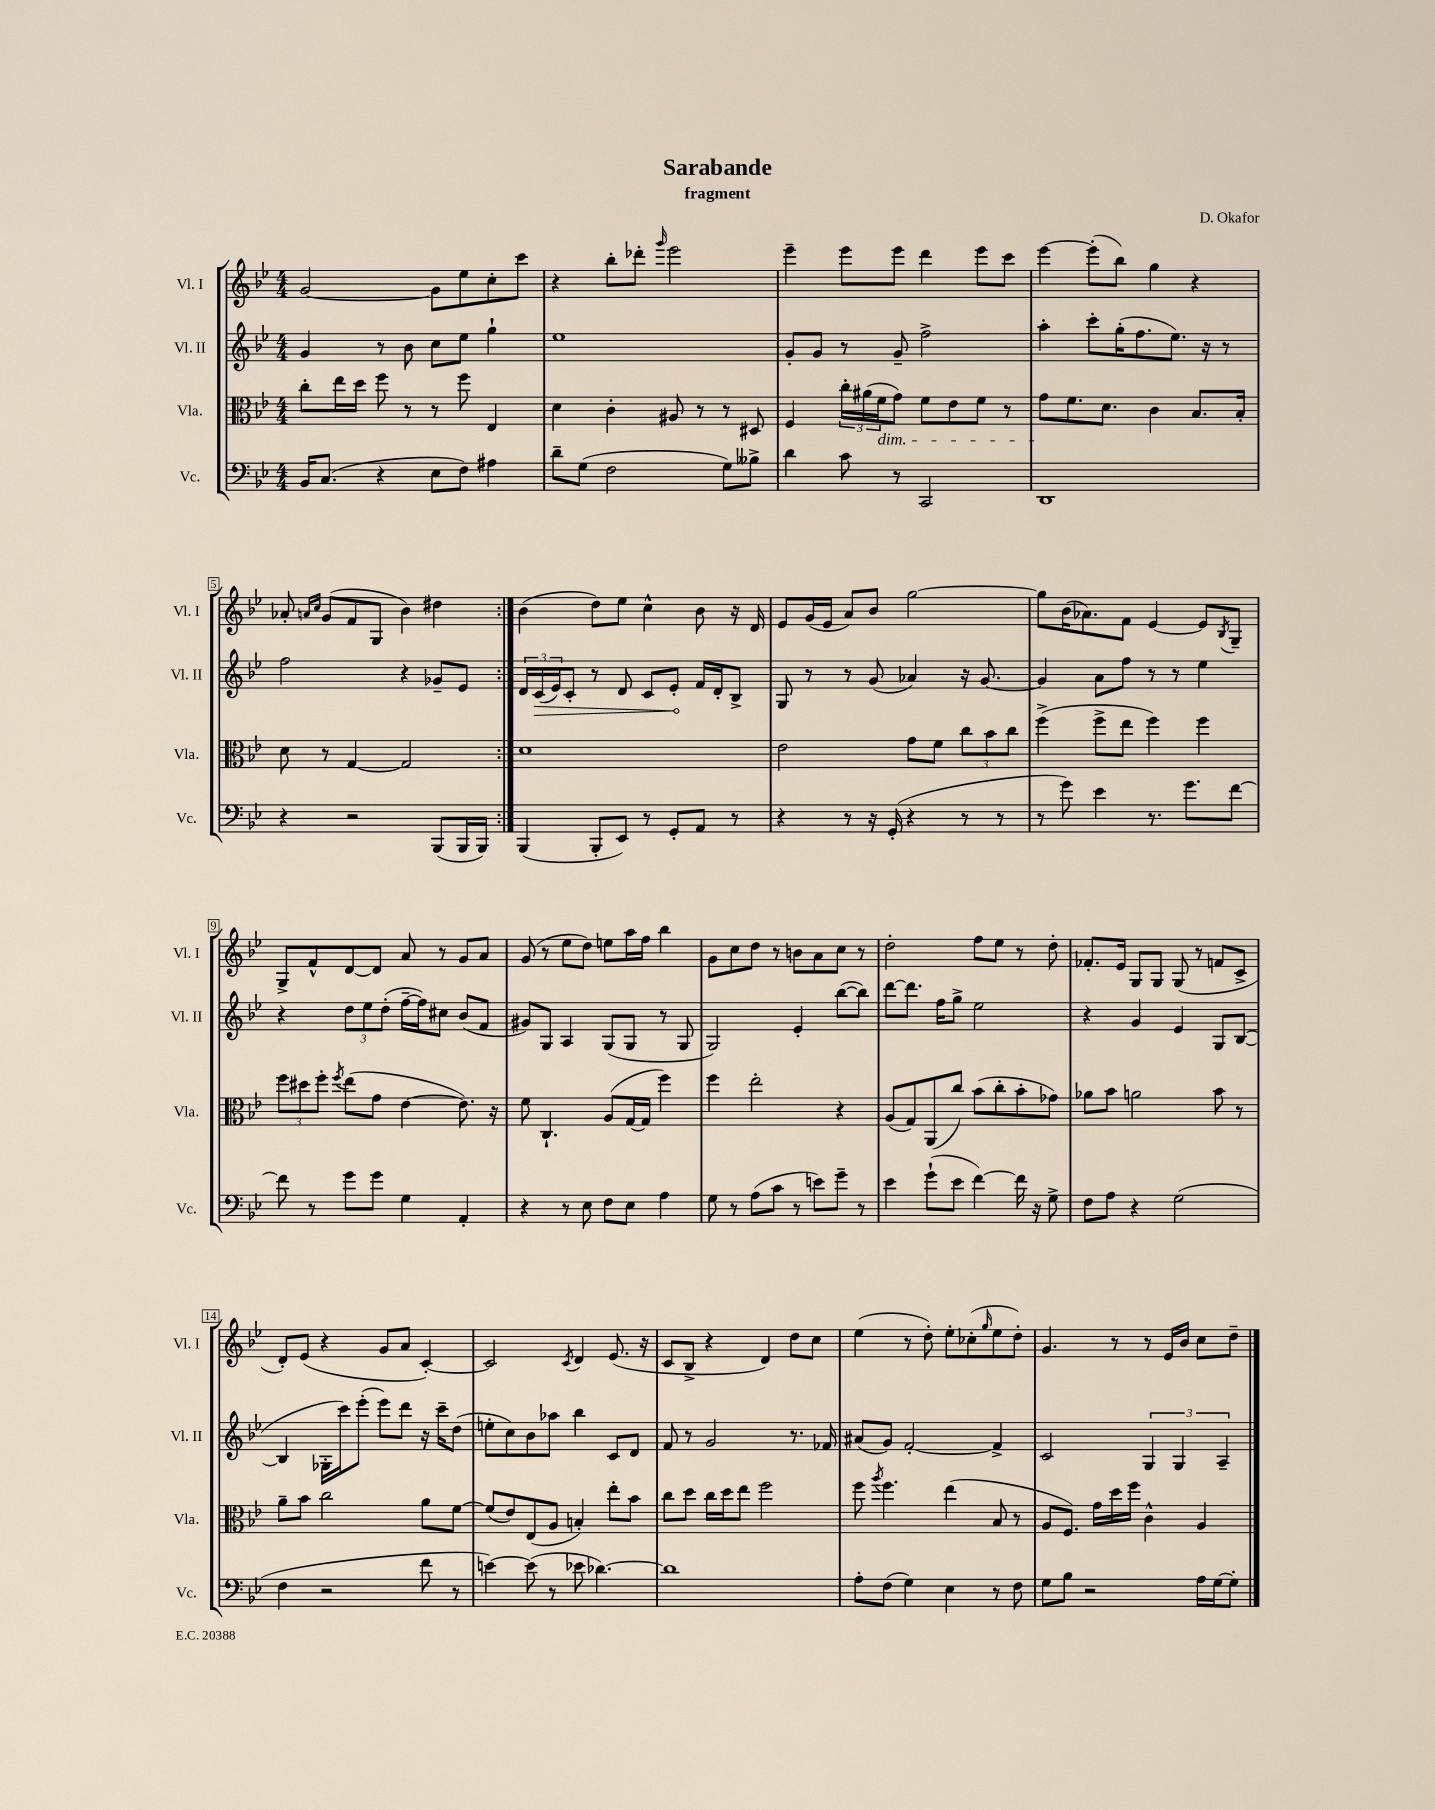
\header { title = "Sarabande" composer = "D. Okafor" subtitle = "fragment" }
<<
\new StaffGroup <<
\new Staff = "s0" \with { instrumentName = "Vl. I" shortInstrumentName = "Vl. I" } {
    \clef treble \key bes \major \numericTimeSignature \time 4/4
    \repeat volta 2 { g'2~ g'8 ees''8 c''8-. c'''8 |
    r4 bes''8-. des'''8-. \grace { g'''16 } ees'''2 |
    ees'''4-- ees'''8 ees'''8 d'''4 ees'''8 c'''8 |
    ees'''4~ ees'''8-.( bes''8) g''4 r4 |
    aes'8-. \grace { a'16 c''16 } g'8( f'8 g8 bes'4) dis''4 | }
    bes'4( d''8) ees''8 c''4-^ bes'8 r16 d'16 |
    ees'8 g'16( ees'16 a'8) bes'8 g''2~ |
    g''8 bes'16( aes'8.) f'8 ees'4~ ees'8 \acciaccatura { bes8 } g8-- |
    g8-> f'8-^ d'8~ d'8 a'8 r8 g'8 a'8 |
    g'8( r8 ees''8 d''8) e''8 a''16 f''16 bes''4 |
    g'8 c''8 d''8 r8 b'8 a'8 c''8 r8 |
    d''2-. f''8 ees''8 r8 d''8-. |
    fes'8.-. ees'16 g8 g8 g8( r8 f'8 c'8-> |
    d'8-.) ees'8( r4 g'8 a'8 c'4~-.) |
    c'2 \acciaccatura { c'8 } d'4 ees'8.( r16 |
    c'8 bes8-> r4 d'4) d''8 c''8 |
    ees''4( r8 d''8-.) ees''8-. ces''8-.( \grace { g''16 } ees''8 d''8-.) |
    g'4. r8 r8 ees'16 bes'16 c''8 d''8-- \bar "|." |
}
\new Staff = "s1" \with { instrumentName = "Vl. II" shortInstrumentName = "Vl. II" } {
    \clef treble \key bes \major \numericTimeSignature \time 4/4
    \repeat volta 2 { g'4 r8 bes'8 c''8 ees''8 g''4-! |
    ees''1 |
    g'8-. g'8 r8 g'8-- f''2-> |
    a''4-. c'''8-. g''16-.( f''8. ees''8.) r16 r8 |
    f''2 r4 ges'8-- ees'8 | }
    \tuplet 3/2 { d'16 \once \override Hairpin.circled-tip = ##t c'16\>( ees'16) } c'8-. r8 d'8 c'8 ees'8-.\! f'16 d'16-. bes8-> |
    g8 r8 r8 g'8( aes'4) r16 g'8.~ |
    g'4 a'8 f''8 r8 r8 ees''4 |
    r4 \tuplet 3/2 { d''8 ees''8 d''8-.( } f''16~-- f''16) cis''8 bes'8( f'8 |
    gis'8) g8 a4 g8( g8 r8 g8 |
    g2) ees'4-. bes''8~( bes''8) |
    d'''8~ d'''8. f''16 g''8-> ees''2 |
    r4 g'4 ees'4 g8 bes8~( |
    bes4 ges16-. c'''16) ees'''8-.( ees'''8) d'''8 r16 c'''16-- d''8( |
    e''8-. c''8) bes'8 aes''8 bes''4 c'8 d'8 |
    f'8 r8 g'2 r8. fes'16 |
    ais'8( g'8) f'2~-. f'4-> |
    c'2 \tuplet 3/2 { g4 g4 a4-- } \bar "|." |
}
\new Staff = "s2" \with { instrumentName = "Vla." shortInstrumentName = "Vla." } {
    \clef alto \key bes \major \numericTimeSignature \time 4/4
    \repeat volta 2 { c''8-. ees''16 d''16 f''8 r8 r8 f''8 ees4 |
    d'4 c'4-. ais8 r8 r8 dis8 |
    f4 \tuplet 3/2 { c''16-. ais'16( f'16\dim } g'8) f'8 ees'8 f'8 r8 |
    g'8\! f'8. d'8. c'4 bes8. bes16-. |
    d'8 r8 g4~ g2 | }
    d'1 |
    ees'2 g'8 f'8 \tuplet 3/2 { c''8 bes'8 c''8 } |
    f''4->( f''8-> ees''8 f''4) f''4 |
    \tuplet 3/2 { f''8 dis''8 f''8-. } \acciaccatura { f''8 } ees''8( g'8 ees'4~ ees'8.) r16 |
    f'8 c4.-! a8( g16~ g16 f''4) |
    f''4 ees''2-. r4 |
    a8( g8) a,8( c''8) bes'8( c''8-. bes'8-. ges'8) |
    aes'8 bes'8 a'2 bes'8 r8 |
    a'8-- bes'8 c''2 a'8 f'8~ |
    f'8( ees'8) ees8( a8 b4-.) ees''8-. bes'8 |
    c''8 d''8 c''16 d''16 ees''8 f''2 |
    f''8 \acciaccatura { a''8 } f''4. ees''4( bes8 r8 |
    a8 f8.) g'16 d''16 f''16 c'4-^ a4 \bar "|." |
}
\new Staff = "s3" \with { instrumentName = "Vc." shortInstrumentName = "Vc." } {
    \clef bass \key bes \major \numericTimeSignature \time 4/4
    \repeat volta 2 { bes,16 c8.( r4 ees8 f8) ais4 |
    d'8-- g8( f2 g8) beses8-> |
    d'4 c'8 r8 c,2 |
    d,1 |
    r4 r2 bes,,8( bes,,16 bes,,16) | }
    bes,,4( bes,,8-. ees,8) r8 g,8-. a,8 r8 |
    r4 r8 r16 g,16-.( r4 r8 r8 |
    r8 g'8) ees'4 r8. g'8. f'8~ |
    f'8 r8 g'8 g'8 g4 a,4-. |
    r4 r8 ees8 f8 ees8 a4 |
    g8 r8 a8( c'8 r8 e'8) g'8-- r8 |
    ees'4 g'8-!( ees'8 f'4~) f'16 r16 g8-> |
    f8 a8 r4 g2( |
    f4 r2 f'8 r8 |
    e'4~) e'8( r8 ees'8 des'4.~) |
    des'1 |
    a8-. f8( g4) ees4 r8 f8 |
    g8 bes8 r2 a16 g16~ g8-. \bar "|." |
}
>>
>>
\layout { \context { \Score \override BarNumber.stencil = #(make-stencil-boxer 0.1 0.3 ly:text-interface::print) } }
